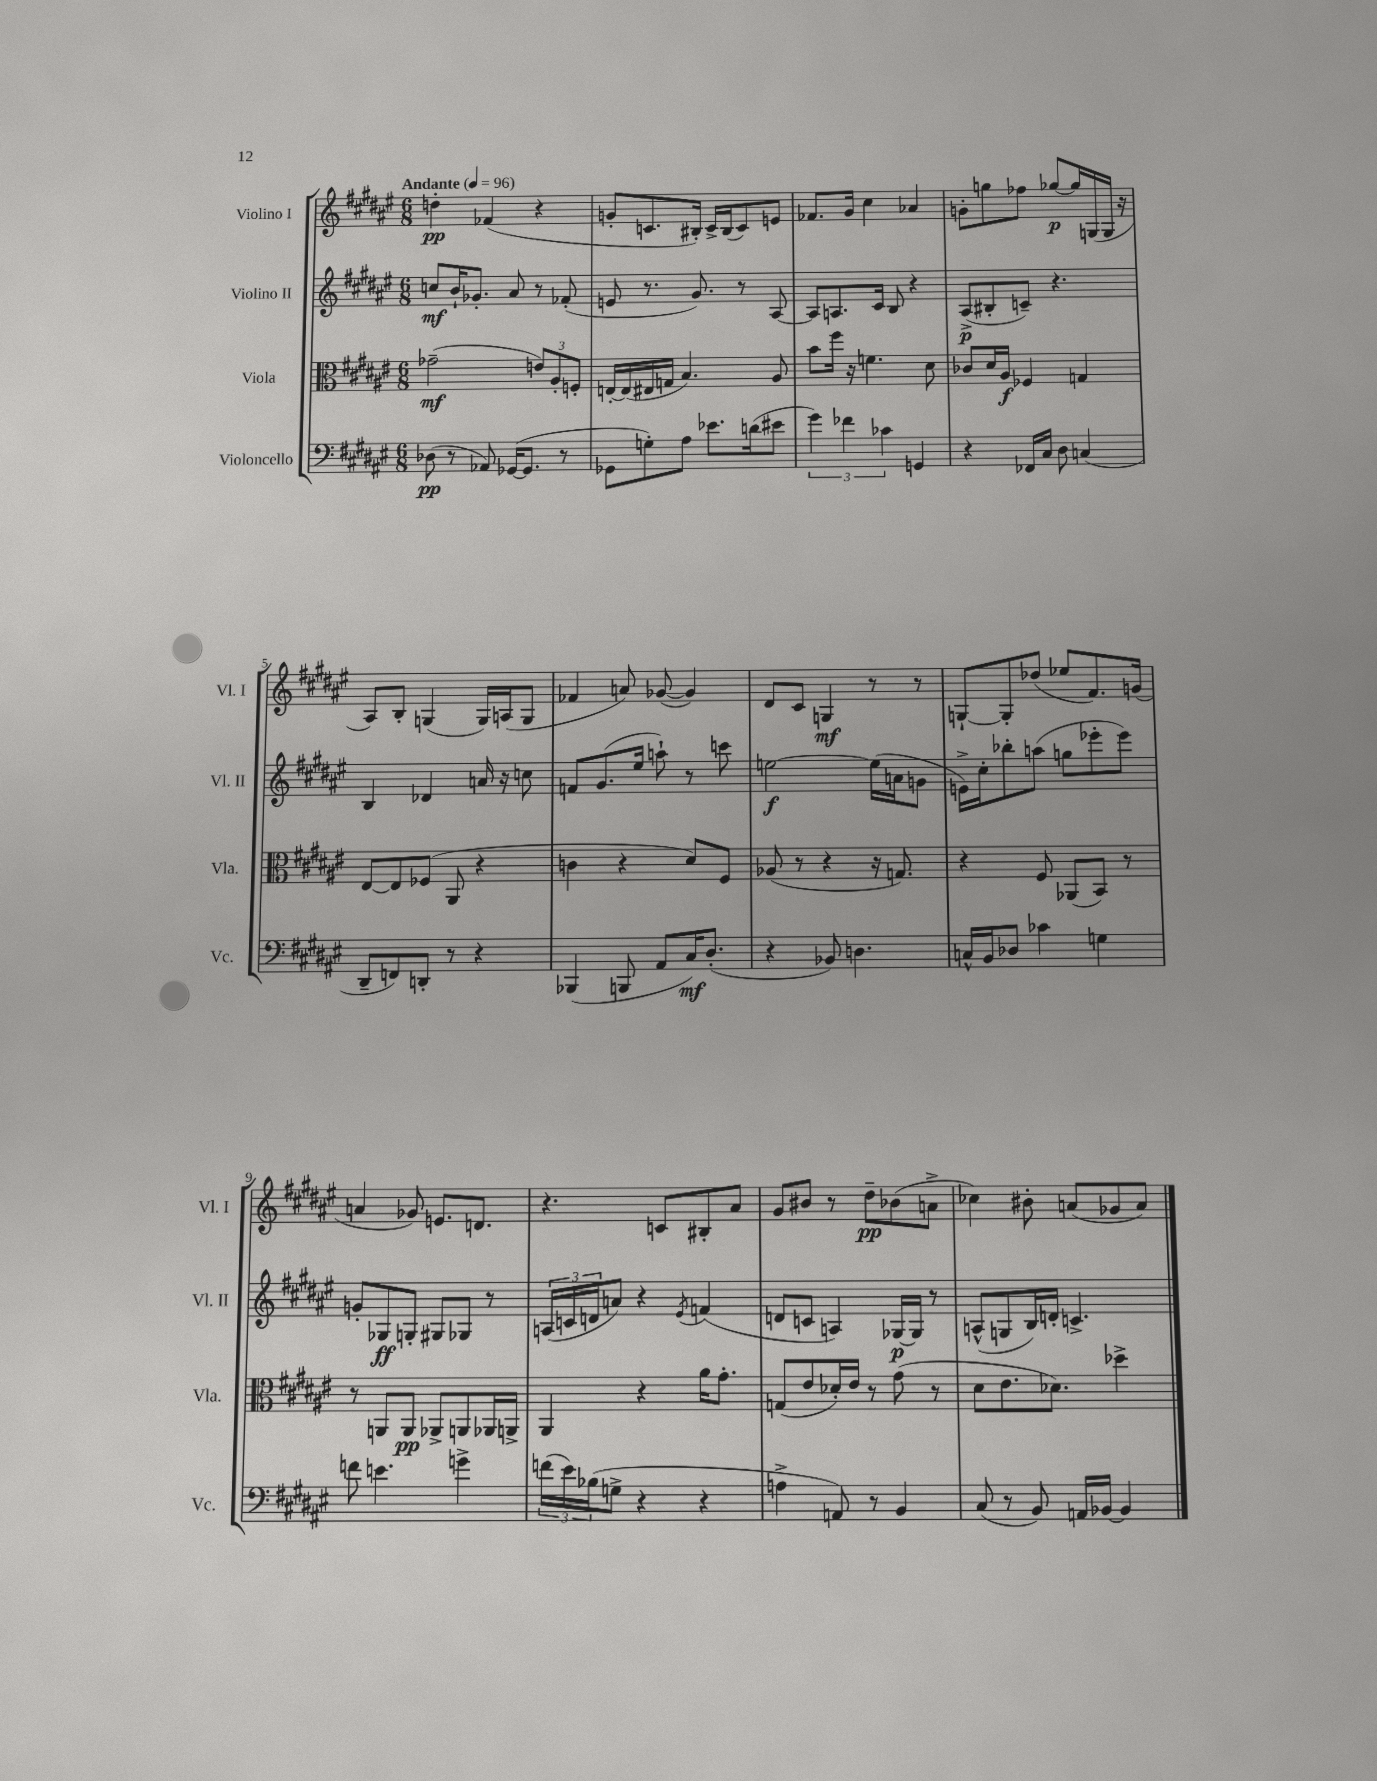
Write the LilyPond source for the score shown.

<<
\new StaffGroup <<
\new Staff = "s0" \with { instrumentName = "Violino I" shortInstrumentName = "Vl. I" } {
    \clef treble \key fis \major \numericTimeSignature \time 6/8 \tempo "Andante" 4 = 96
    d''4-.\pp fes'4( r4 |
    g'8-. c'8. bis16-.) c'16-> bis16( c'8) e'8 |
    fes'8. gis'16 cis''4 aes'4 |
    g'8-. g''8 fes''8 ges''8~\p ges''16 g16( g16 r16 |
    ais8) b8-. g4( g16) a16( g8 |
    fes'4 a'8) ges'8~( ges'4) |
    dis'8 cis'8 g4\mf r8 r8 |
    g8~-! g8-. des''8( ees''8 fis'8.) g'16( |
    a'4 ges'8) e'8. d'8. |
    r4. c'8 bis8-. ais'8 |
    gis'8 bis'8 r8 dis''8--\pp bes'8( a'8-> |
    ces''4) bis'8-. a'8( ges'8 a'8) \bar "|." |
}
\new Staff = "s1" \with { instrumentName = "Violino II" shortInstrumentName = "Vl. II" } {
    \clef treble \key fis \major \numericTimeSignature \time 6/8
    c''8\mf b'16-! ges'8.-. ais'8 r8 fes'8-.( |
    e'8 r8. gis'8.) r8 ais8~ |
    ais8 a8. cis'16 b8 r4 |
    ais8->\p( bis8-. c'8--) r4. |
    b4 des'4 a'16 r16 c''8 |
    f'8 gis'8.( eis''16 a''8-!) r8 c'''8 |
    e''2~\f e''16( a'16 g'8 |
    e'16->) cis''16-. bes''8-. a''8( g''8 ees'''8-. ees'''8) |
    g'8-. ges8\ff g8-. gis8 ges8 r8 |
    \tuplet 3/2 { a16( c'16 d'16 } a'8) r4 \acciaccatura { eis'8 } f'4( |
    d'8 c'8 a4) ges16~\p ges16 r8 |
    a8-^( g8 b16) d'16-. c'4.-> \bar "|." |
}
\new Staff = "s2" \with { instrumentName = "Viola" shortInstrumentName = "Vla." } {
    \clef alto \key fis \major \numericTimeSignature \time 6/8
    ges'2--\mf( \tuplet 3/2 { e'8) ais8-. f8-. } |
    e16~-. e16( eis16 g16 b4.) ais8 |
    b'8 fis''16 r16 f'4. dis'8 |
    ces'8 dis'16 ais16\f fes4 g4 |
    eis8~ eis8 fes8( ais,8 r4 |
    c'4 r4 dis'8) fis8 |
    aes8( r8 r4 r16 g8.) |
    r4 fis8 aes,8( b,8) r8 |
    r8 a,8 a,8\pp aes,8-> a,8 aes,16 a,16-> |
    ais,4 r4 ais'16 gis'8.-. |
    g8( eis'8 des'16-.) eis'16 r8 gis'8( r8 |
    dis'8 eis'8. des'8.) des''4-> \bar "|." |
}
\new Staff = "s3" \with { instrumentName = "Violoncello" shortInstrumentName = "Vc." } {
    \clef bass \key fis \major \numericTimeSignature \time 6/8
    des8\pp( r8 aes,8) ges,16~( ges,8. r8 |
    ges,8 g8-.) ais8 ees'8. d'16( eis'8 |
    \tuplet 3/2 { gis'4) fes'4 ces'4 } g,4 |
    r4 fes,16 cis16 dis8 c4( |
    dis,8-- f,8) d,8-. r8 r4 |
    bes,,4( b,,8 ais,8 cis16\mf) dis8.-.( |
    r4 bes,8) d4. |
    c16-^ b,16 des8 ces'4 g4 |
    f'8 e'4. g'4-> |
    \tuplet 3/2 { f'16( eis'16) bes16( } g8-> r4 r4 |
    a4-> a,8) r8 b,4 |
    cis8( r8 b,8) a,16 bes,16~ bes,4 \bar "|." |
}
>>
>>
